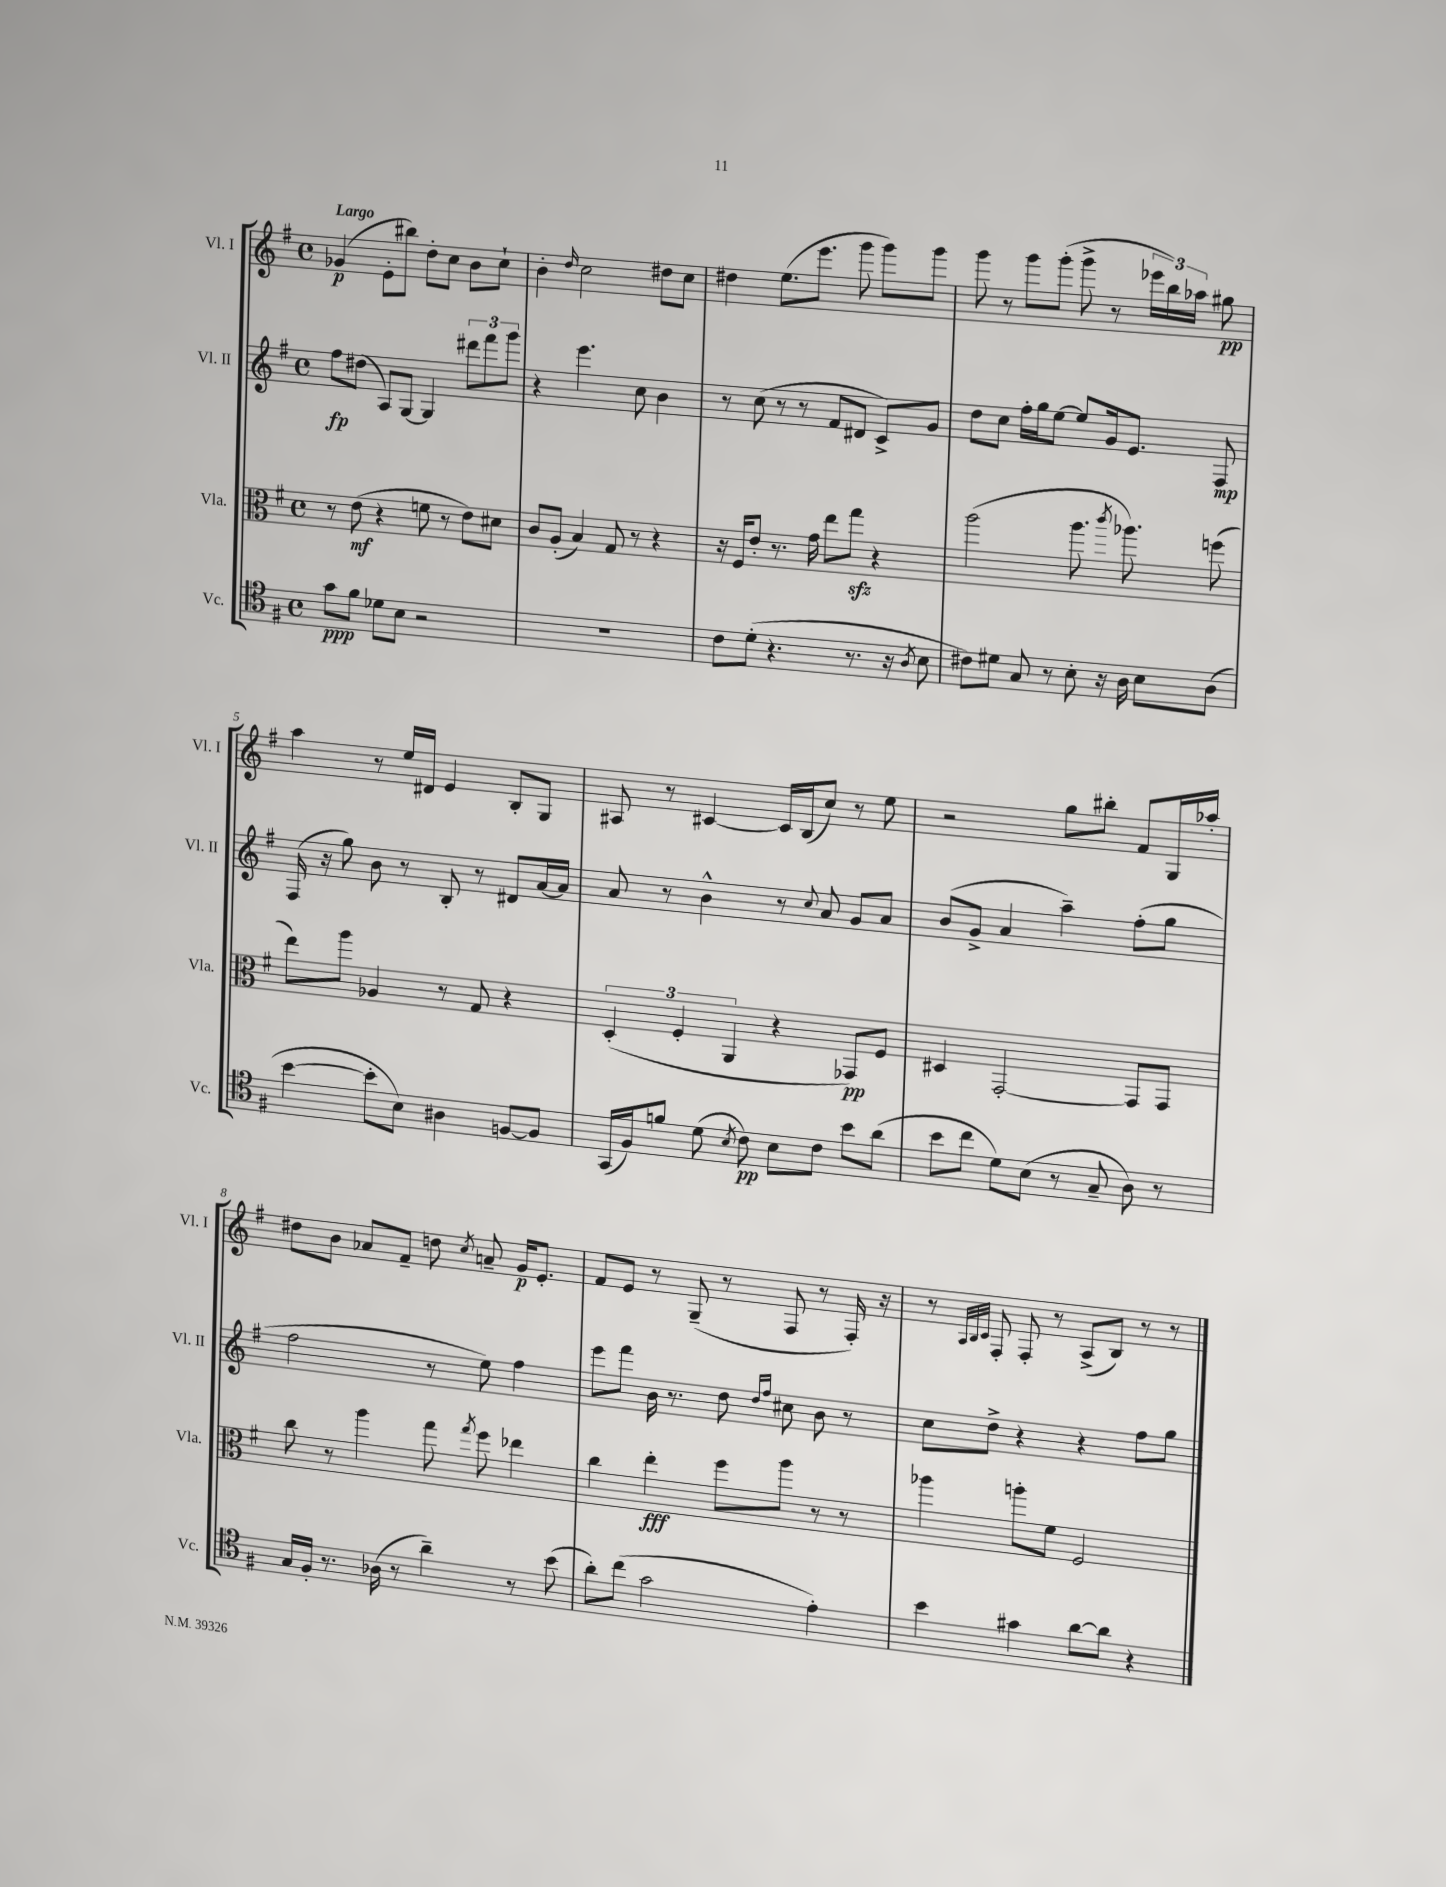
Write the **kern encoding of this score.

**kern	**kern	**kern	**kern
*staff4	*staff3	*staff2	*staff1
*clefC4	*clefC3	*clefG2	*clefG2
*k[f#]	*k[f#]	*k[f#]	*k[f#]
*M4/4	*M4/4	*M4/4	*M4/4
*met(c)	*met(c)	*met(c)	*met(c)
8g	8r	8ff#	(4g-
8f#	(8e	(8dd#	.
8d-	4r	8A)	8e'
8B	.	[8G	8bb#)
2r	8f	4G]	8dd'
.	8r	.	8cc
.	8e)	12ddd#	8b
.	.	12fff#	.
.	8d#	.	8cc`
.	.	12ggg	.
=	=	=	=
1r	8c	4r	4b'
.	(8A'	.	.
.	.	.	16qqdd
.	4B)	4.eee	2cc
.	8G	.	.
.	8r	8cc	.
.	4r	4b	8dd#
.	.	.	8cc
=	=	=	=
8c	16r	8r	4dd#
.	16F#	.	.
(8d'	8e'	(8cc	.
4.r	8.r	8r	(8.ee
.	.	8r	.
.	16g	.	8.eee
.	8ee	8f#	.
8.r	8gg	8d#	8ggg
.	4r	8c^)	8ggg)
16r	.	.	.
8qA	.	.	.
8B	.	8g	8ggg
=	=	=	=
8c#)	(2aa	8dd	8ggg
8d#	.	8cc	8r
8G	.	16ff#'	8ggg
.	.	16gg	.
8r	.	[8ee	(8ggg'
8B'	8.aa	8ee]	8ggg^
16r	.	16g	8r
.	8qccc	.	.
16A	8.aa-)	8.e	.
8B	.	.	24eee-
.	.	.	24bb)
.	.	.	24aa-
(8A	(8ff	8F#	8gg#
=	=	=	=
[4b	8ee)	(16F#	4aa
.	.	16r	.
.	8aa	8gg)	.
8b']	4A-	8b	8r
8B)	.	8r	16ee
.	.	.	16d#
4A#	8r	8B'	4e
.	8G	8r	.
[8F	4r	8d#	8B'
8F]	.	[16a	8G
.	.	16a]	.
=	=	=	=
(16GG	(6D'	8a	8A#
16F#)	.	.	.
8f	.	8r	8r
.	6F#'	.	.
(8d	.	4b^^	[4c#
.	6AA	.	.
8qB	.	.	.
8c)	.	.	.
8B	4r	8r	16c#]
.	.	.	(16B
.	.	8qqcc	.
8c	.	8a	8cc)
8b	8GG-)	8g	8r
(8a	8F#	8a	8ee
=	=	=	=
8b	4D#	(8b	2r
8cc	.	8g^	.
8d)	[2GG'	4a	.
(8B	.	.	.
8r	.	4aa~)	8gg
8G~	.	.	8bb#'
8A)	8GG]	(8ff#'	8f#
8r	8GG	8gg	16G
.	.	.	16aa-'
=	=	=	=
16G	8cc	2ff#	8dd#
16F#'	.	.	.
8.r	8r	.	8b
.	4aa	.	8a-
(16A-	.	.	.
8r	.	.	8f#~
4a~)	8gg	8r	8dd
.	8qgg	.	8qcc
.	8ff#	8ee)	8a~
8r	4ee-	4ff#	16g
.	.	.	8.e'
(8b	.	.	.
=	=	=	=
8a')	4cc	8eee	8f#
(8cc	.	8fff#	8e
2g	4ee'	16b	8r
.	.	8.r	.
.	.	.	(8G~
.	8ff#	8dd	8r
.	.	16qqdd	.
.	.	16qqff#	.
.	8aa	8cc#	8F#
4e')	8r	8b	8r
.	8r	8r	16F#')
.	.	.	16r
=	=	=	=
4b	4aa-	8cc	8r
.	.	.	32qqA
.	.	.	32qqB
.	.	.	32qqc
.	.	8dd^	8F#'
4g#	8aa'	4r	8F#'
.	8f#	.	8r
[8a	2F#	4r	(8A^
8a]	.	.	8B)
4r	.	8ff#	8r
.	.	8gg	8r
==	==	==	==
*-	*-	*-	*-
